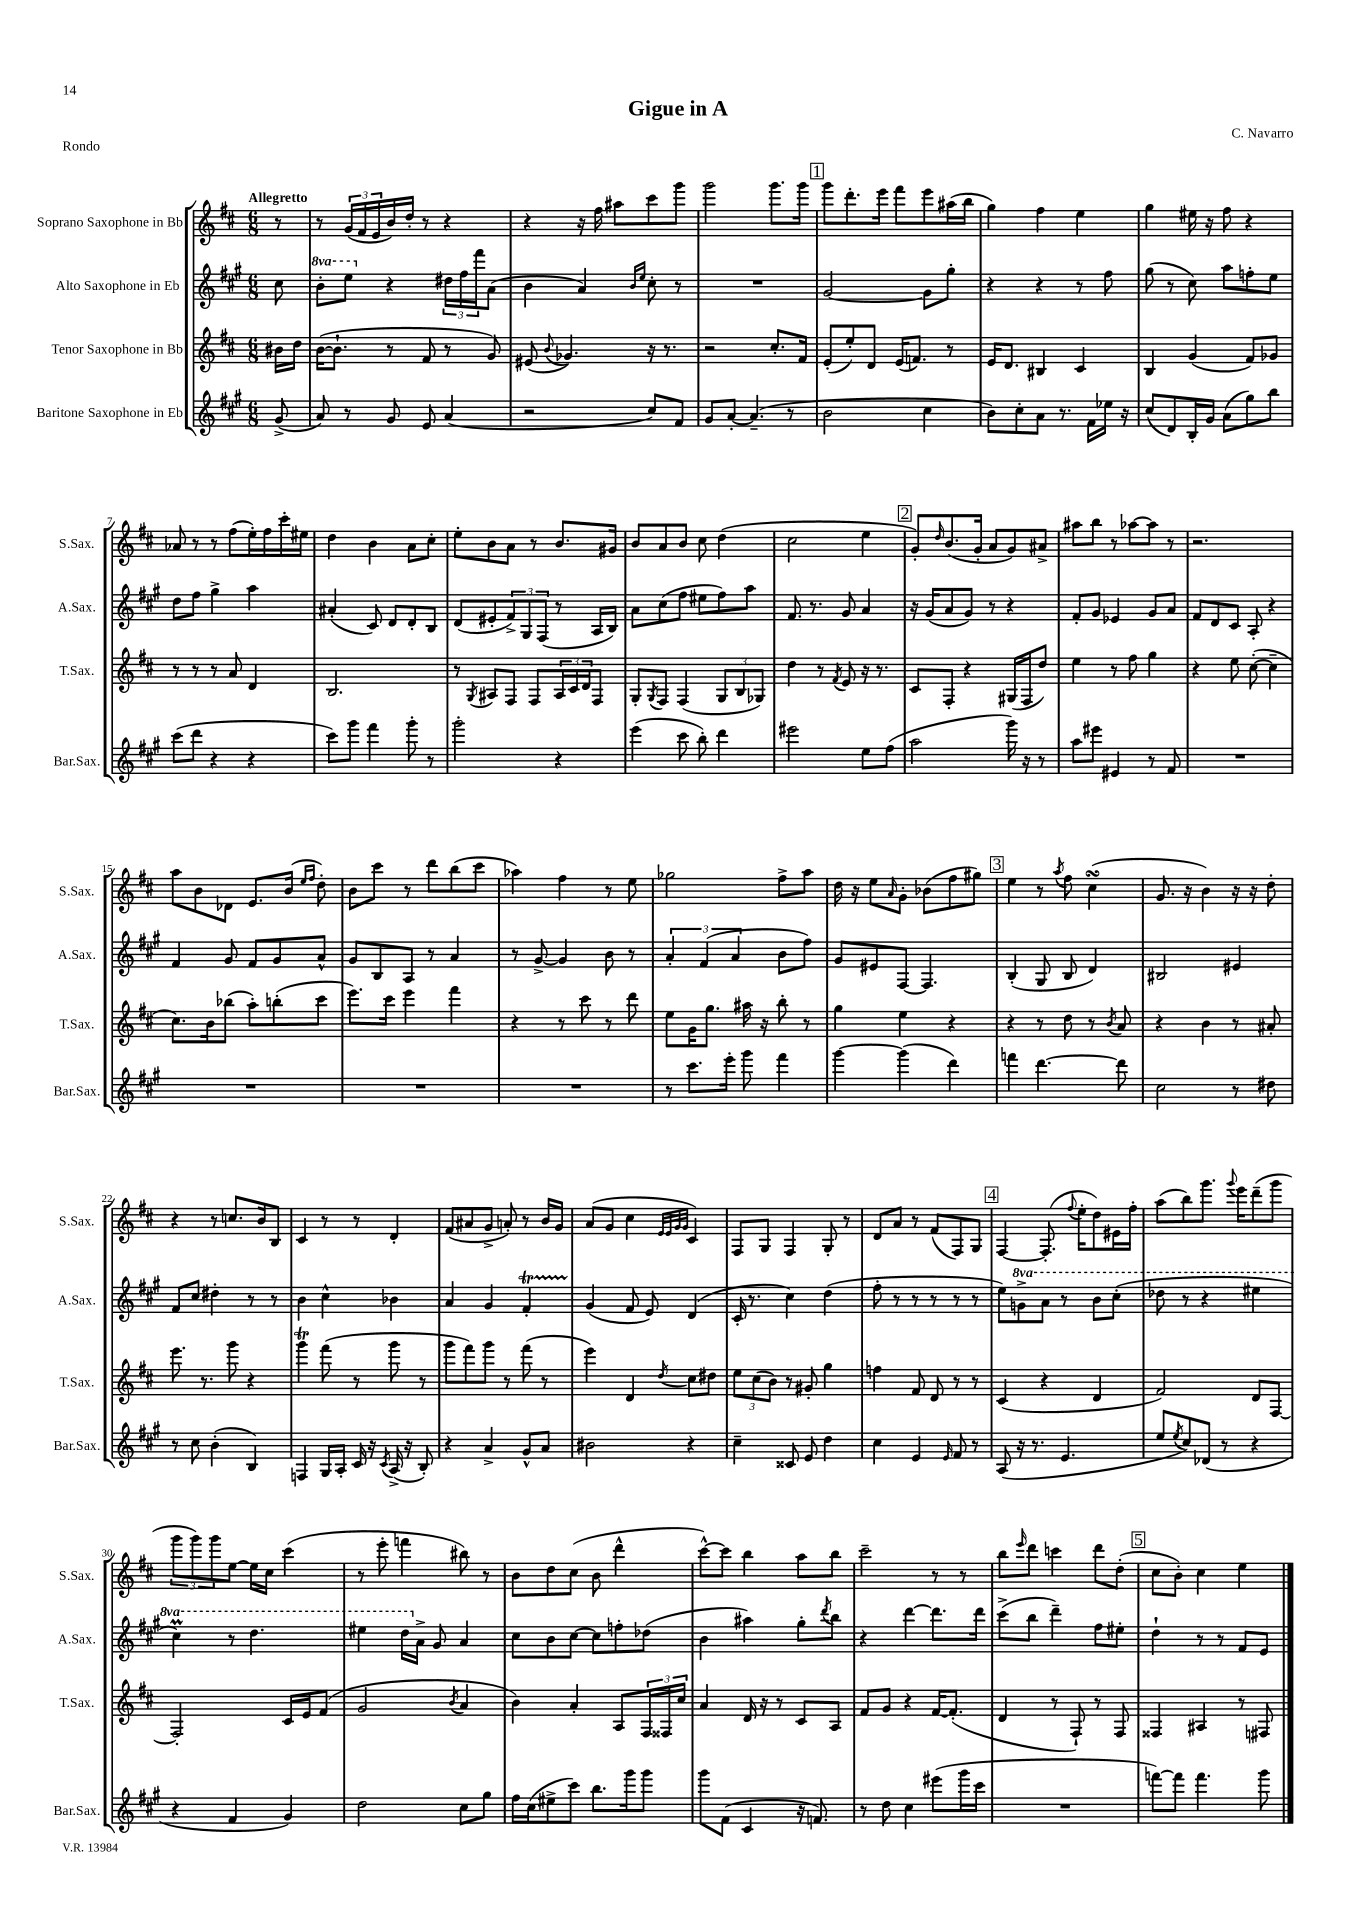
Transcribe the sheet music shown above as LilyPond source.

\header { title = "Gigue in A" composer = "C. Navarro" piece = "Rondo" }
<<
\new StaffGroup <<
\new Staff = "s0" \with { instrumentName = "Soprano Saxophone in Bb" shortInstrumentName = "S.Sax." } {
    \clef treble \key d \major \numericTimeSignature \time 6/8 \partial 8 \tempo "Allegretto"
    r8 |
    r8 \tuplet 3/2 { g'16( fis'16 e'16 } b'16) d''16-. r8 r4 |
    r4 r16 fis''16 ais''8 cis'''8 g'''8 |
    g'''2 g'''8. g'''16 |
    \mark \markup { \box "1" } g'''8 d'''8.-. e'''16 fis'''8 e'''8 ais''16( b''16 |
    g''4) fis''4 e''4 |
    g''4 eis''16 r16 fis''8 r4 |
    aes'8 r8 r8 fis''8( e''16-.) fis''16 cis'''16-. eis''16 |
    d''4 b'4 a'8 cis''8-. |
    e''8-. b'8 a'8 r8 b'8. gis'16 |
    b'8 a'8 b'8 cis''8 d''4( |
    cis''2 e''4 |
    \mark \markup { \box "2" } g'8-.) \grace { d''16 } b'8.( g'16-. a'8 g'8) ais'8-> |
    ais''8 b''8 r8 aes''8~ aes''8 r8 |
    r2. |
    a''8 b'8 des'8 e'8. b'16( \grace { e''16 fis''16 } d''8-.) |
    b'8 cis'''8 r8 d'''8 b''8( cis'''8 |
    aes''4) fis''4 r8 e''8 |
    ges''2 fis''8-> a''8 |
    d''16 r16 e''8 \grace { a'16 } g'8-. bes'8( fis''8 gis''8) |
    \mark \markup { \box "3" } e''4 r8 \acciaccatura { a''8 } fis''8 cis''4\turn( |
    g'8. r16 b'4) r16 r16 d''8-. |
    r4 r8 c''8. b'16 b8 |
    cis'4 r8 r8 d'4-. |
    fis'8( ais'8 g'8-> a'8-.) r8 b'16 g'16 |
    a'8( g'8 cis''4 \grace { e'32 e'32 g'32 g'32 } cis'4) |
    fis8 g8 fis4 g8-. r8 |
    d'8 a'8 r8 fis'8( fis8) g8 |
    \mark \markup { \box "4" } fis4~ fis8.-.( \appoggiatura { fis''8 } e''16-. d''8) eis'16 fis''16-. |
    a''8( b''8) g'''8. \appoggiatura { g'''8 } e'''16 d'''8--( g'''8 |
    \tuplet 3/2 { g'''8 g'''8) g'''8 } e''8~ e''16 cis''16 cis'''4( |
    r8 e'''8-. f'''4 bis''8) r8 |
    b'8 d''8 cis''8( b'8 d'''4-^ |
    cis'''8~-^) cis'''8 b''4 a''8 b''8 |
    cis'''2-- r8 r8 |
    b''8 \grace { e'''16 } d'''8 c'''4 d'''8 d''8-.( |
    \mark \markup { \box "5" } cis''8 b'8-.) cis''4 e''4 \bar "|." |
}
\new Staff = "s1" \with { instrumentName = "Alto Saxophone in Eb" shortInstrumentName = "A.Sax." } {
    \clef treble \key a \major \numericTimeSignature \time 6/8 \set Staff.ottavationMarkups = #ottavation-simple-ordinals \partial 8
    cis''8 |
    \ottava #1 b''8-. e'''8 \ottava #0 r4 \tuplet 3/2 { dis''16 fis''16 fis'''16 } a'8( |
    b'4 a'4) \grace { b'16 e''16 } cis''8-. r8 |
    R2. |
    \mark \markup { \box "1" } gis'2~ gis'8 gis''8-. |
    r4 r4 r8 fis''8 |
    gis''8( r8 cis''8) a''8 f''8-. e''8 |
    d''8 fis''8 gis''4-> a''4 |
    ais'4-.( cis'8) d'8 d'8-. b8 |
    d'8( eis'8-. \tuplet 3/2 { fis'8->) gis8 fis8( } r8 a16 b16) |
    a'8 cis''8( fis''8 eis''8 fis''8) a''8 |
    fis'8. r8. gis'8 a'4 |
    \mark \markup { \box "2" } r16 gis'16( a'8 gis'8) r8 r4 |
    fis'8-. gis'8 ees'4 gis'8 a'8 |
    fis'8 d'8 cis'8 a8-. r4 |
    fis'4 gis'8 fis'8 gis'8 a'8-^ |
    gis'8 b8 a8 r8 a'4 |
    r8 gis'8~-> gis'4 b'8 r8 |
    \tuplet 3/2 { a'4-. fis'4( a'4 } b'8 fis''8) |
    gis'8 eis'8 fis8~ fis4. |
    \mark \markup { \box "3" } b4-.( gis8 b8 d'4) |
    bis2 eis'4 |
    fis'8 cis''8 dis''4-. r8 r8 |
    b'4 cis''4-^ bes'4 |
    a'4 gis'4 fis'4-.\startTrillSpan |
    gis'4\stopTrillSpan( fis'8 e'8) d'4( |
    cis'16-. r8. cis''4) d''4( |
    fis''8-. r8 r8 r8 r8 r8 |
    \mark \markup { \box "4" } e''8) \ottava #1 g''8-> a''8 r8 b''8 cis'''8-.( |
    des'''8 r8 r4 eis'''4 |
    cis'''4\prall) r8 d'''4. |
    eis'''4 d'''16 \ottava #0 a'16-> gis'8 a'4 |
    cis''8 b'8 cis''8~ cis''8 f''8-. des''8( |
    b'4 ais''4) gis''8-. \acciaccatura { d'''8 } b''8 |
    r4 d'''4~ d'''8. d'''16 |
    cis'''8->( b''8 d'''4--) fis''8 eis''8-. |
    \mark \markup { \box "5" } d''4-! r8 r8 fis'8 e'8 \bar "|." |
}
\new Staff = "s2" \with { instrumentName = "Tenor Saxophone in Bb" shortInstrumentName = "T.Sax." } {
    \clef treble \key d \major \numericTimeSignature \time 6/8 \partial 8
    bis'16 d''16 |
    b'16~( b'8.-! r8 fis'8 r8 g'8) |
    eis'8( \appoggiatura { b'8 } ges'4.) r16 r8. |
    r2 cis''8.-. fis'16 |
    \mark \markup { \box "1" } e'8-.( e''8-.) d'8 e'16( f'8.) r8 |
    e'16 d'8. bis4 cis'4 |
    b4 g'4( fis'8) ges'8 |
    r8 r8 r8 a'8 d'4 |
    b2. |
    r8 \acciaccatura { g8 } ais8 fis8 fis8 \tuplet 3/2 { ais16 cis'16 d'16 } fis8 |
    g8-. \acciaccatura { g8 } fis8 fis4( \tuplet 3/2 { g8 b8 ges8) } |
    d''4 r8 \acciaccatura { fis'8 } e'8 r16 r8. |
    \mark \markup { \box "2" } cis'8 fis8-. r4 gis16( fis16 d''8) |
    e''4 r8 fis''8 g''4 |
    r4 e''8 cis''8~-.( cis''4-- |
    cis''8.) b'16 bes''8( a''8-.) b''8-.( cis'''8 |
    e'''8.) cis'''16 e'''4 fis'''4 |
    r4 r8 cis'''8 r8 d'''8 |
    e''8 g'16 g''8. ais''16 r16 b''8-. r8 |
    g''4 e''4 r4 |
    \mark \markup { \box "3" } r4 r8 d''8 r8 \acciaccatura { b'8 } a'8 |
    r4 b'4 r8 ais'8-. |
    e'''8. r8. g'''8 r4 |
    g'''4\trill fis'''8( r8 g'''8 r8 |
    g'''8 fis'''8) g'''8 r8 fis'''8( r8 |
    e'''4) d'4 \acciaccatura { d''8 } cis''8 dis''8 |
    \tuplet 3/2 { e''8 cis''8( b'8) } r8 gis'8-. g''4 |
    f''4 fis'8 d'8 r8 r8 |
    \mark \markup { \box "4" } cis'4( r4 d'4 |
    fis'2) d'8 fis8~ |
    fis2-. cis'16 e'16 fis'8( |
    g'2 \acciaccatura { b'8 } a'4 |
    b'4) a'4-. a8 \tuplet 3/2 { fis16 fisis16 cis''16 } |
    a'4 d'16 r16 r8 cis'8 a8 |
    fis'8 g'8 r4 fis'16~ fis'8.-.( |
    d'4 r8 fis8-!) r8 fis8 |
    \mark \markup { \box "5" } fisis4 ais4 r8 fis8 \bar "|." |
}
\new Staff = "s3" \with { instrumentName = "Baritone Saxophone in Eb" shortInstrumentName = "Bar.Sax." } {
    \clef treble \key a \major \numericTimeSignature \time 6/8 \partial 8
    gis'8->( |
    a'8) r8 gis'8 e'8 a'4( |
    r2 cis''8) fis'8 |
    gis'8 a'8~-. a'4.--( r8 |
    \mark \markup { \box "1" } b'2 cis''4 |
    b'8) cis''8-. a'8 r8. fis'16 ees''16 r16 |
    cis''8( d'8) b16-. gis'16 a'8( gis''8) b''8 |
    cis'''8( d'''8 r4 r4 |
    cis'''8) gis'''8 fis'''4 gis'''8-. r8 |
    gis'''2-. r4 |
    e'''4( cis'''8 b''8-.) d'''4 |
    eis'''2 e''8 fis''8( |
    \mark \markup { \box "2" } a''2 gis'''16) r16 r8 |
    a''8 eis'''8 eis'4 r8 fis'8 |
    R2. |
    R2. |
    R2. |
    R2. |
    r8 cis'''8. e'''16-. gis'''8 fis'''4 |
    gis'''4~ gis'''4( d'''4) |
    \mark \markup { \box "3" } f'''4 d'''4.~ d'''8 |
    cis''2 r8 dis''8 |
    r8 cis''8 b'4-.( b4) |
    f4 gis16 a16-. cis'16 r16 \acciaccatura { cis'8 } a16->( r16 b8-.) |
    r4 a'4-> gis'8-^ a'8 |
    bis'2 r4 |
    cis''4-- cisis'8 e'8 d''4 |
    cis''4 e'4 \grace { e'16 } fis'8 r8 |
    \mark \markup { \box "4" } a8( r16 r8. e'4. |
    e''8 \acciaccatura { e''8 } cis''8) des'8( r8 r4 |
    r4 fis'4 gis'4) |
    d''2 cis''8 gis''8 |
    fis''16 cis''16( eis''8-> cis'''8) b''8. gis'''16 gis'''8 |
    gis'''8 fis'8( cis'4 r16 f'8.) |
    r8 d''8 cis''4 eis'''8( gis'''16 cis'''16 |
    R2. |
    \mark \markup { \box "5" } f'''8~) f'''8 f'''4. gis'''8 \bar "|." |
}
>>
>>
